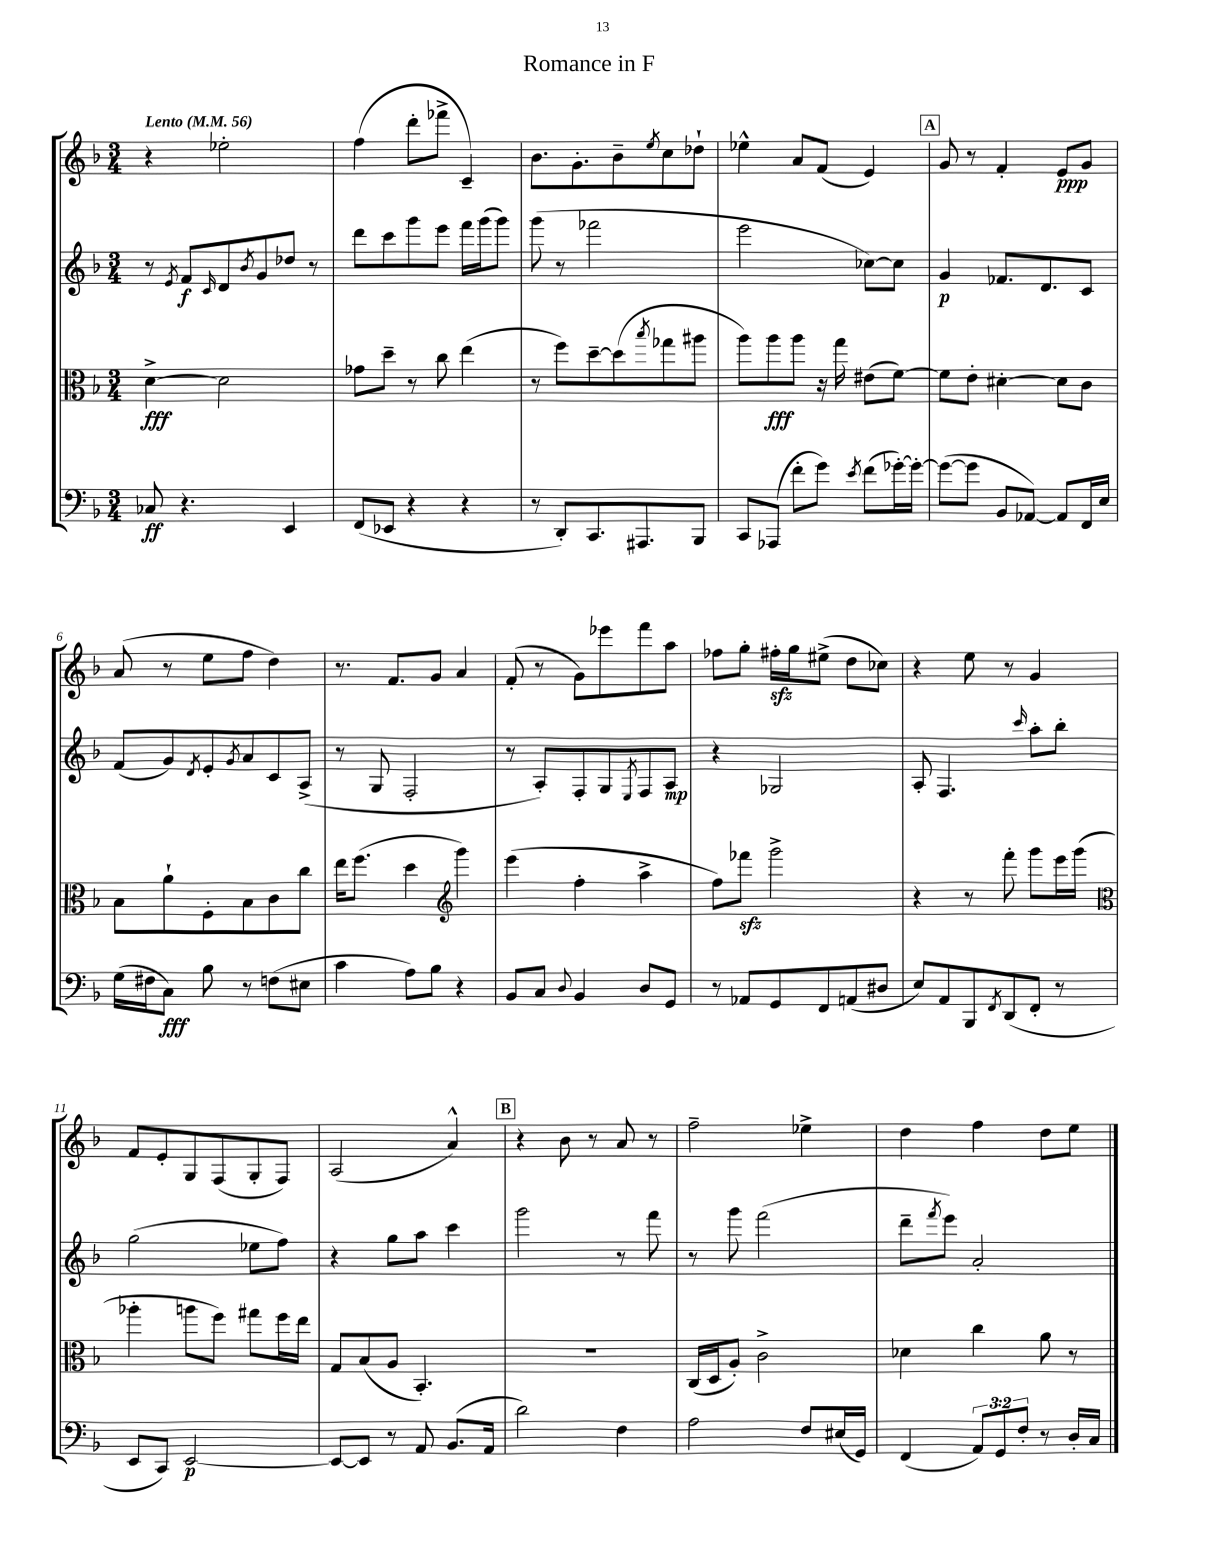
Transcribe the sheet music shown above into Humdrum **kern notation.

**kern	**dynam	**kern	**dynam	**kern	**dynam	**kern	**dynam
*part4	*part4	*part3	*part3	*part2	*part2	*part1	*part1
*staff4	*staff4	*staff3	*staff3	*staff2	*staff2	*staff1	*staff1
*clefF4	*	*clefC3	*	*clefG2	*	*clefG2	*
*k[b-]	*	*k[b-]	*	*k[b-]	*	*k[b-]	*
*M3/4	*	*M3/4	*	*M3/4	*	*M3/4	*
*MM56	*	*MM56	*	*MM56	*	*MM56	*
=1	=1	=1	=1	=1	=1	=1	=1
!	!	!	!	!	!	!LO:TX:a:B:t=Lento	!
8C-X/	ff	[4d^\	fff	8r	.	4r	.
.	.	.	.	8qe/	.	.	.
4.r	.	.	.	8f/L	f	.	.
.	.	.	.	16qqc/	.	.	.
.	.	2d\]	.	8d/	.	2ee-X'\	.
.	.	.	.	8qb-/	.	.	.
.	.	.	.	8g/	.	.	.
4EE/	.	.	.	8dd-X/J	.	.	.
.	.	.	.	8r	.	.	.
=2	=2	=2	=2	=2	=2	=2	=2
(8FF/L	.	8g-X\L	.	8ddd\L	.	(4ff\	.
8EE-X/J	.	8dd~\J	.	8ccc\	.	.	.
4r	.	8r	.	8ggg\	.	8ddd'\L	.
.	.	8cc\	.	8eee\J	.	8fff-X^\J	.
4r	.	(4ee\	.	16fff\LL	.	4c~/)	.
.	.	.	.	(16ggg\J	.	.	.
.	.	.	.	8ggg\J)	.	.	.
=3	=3	=3	=3	=3	=3	=3	=3
8r	.	8r	.	(8ggg\	.	8.b-\L	.
8DD'/L)	.	8ff\L)	.	8r	.	.	.
.	.	.	.	.	.	8.g'\	.
8.CC/	.	[8dd~\	.	2fff-X\	.	.	.
.	.	(8dd\]	.	.	.	8b-~\	.
8.AAA#X/	.	.	.	.	.	.	.
.	.	8qbb-/	.	.	.	8qee/	.
.	.	8gg-X\	.	.	.	8cc\	.
8BBB-/J	.	8aa#X\J	.	.	.	8dd-X`\J	.
=4	=4	=4	=4	=4	=4	=4	=4
8CC/L	.	8aa\L)	.	2eee\	.	4ee-X^^\	.
(8AAA-X/J	.	8aa\	fff	.	.	.	.
8f'\L	.	8aa\J	.	.	.	8a/L	.
8g\J)	.	16r	.	.	.	(8f/J	.
.	.	16gg\	.	.	.	.	.
8qe/	.	.	.	.	.	.	.
(8f\L	.	(8e#X\L	.	[8cc-X\L)	.	4e/)	.
[16g-X'\L)	.	[8f\J)	.	8cc-\J]	.	.	.
16g-'\JJ_	.	.	.	.	.	.	.
!!LO:REH:place=s1:t=A
=5	=5	=5	=5	=5	=5	=5	=5
(8g-\L_	.	8f\L]	.	4g/	p	8g/	.
8g-\J]	.	8e'\J	.	.	.	8r	.
8BB-/L	.	[4d#X'\	.	8.f-X/L	.	4f'/	.
[8AA-X/J)	.	.	.	.	.	.	.
.	.	.	.	8.d/	.	.	.
8AA-/L]	.	8d#\L]	.	.	.	8e/L	ppp
16FF/L	.	8c\J	.	8c/J	.	8g/J	.
16E/JJ	.	.	.	.	.	.	.
!!LO:LB:g=z
=6	=6	=6	=6	=6	=6	=6	=6
(16G\LL	.	8B-\L	.	(8f/L	.	(8a/	.
16F#X\J	.	.	.	.	.	.	.
8C\J)	fff	8a`\	.	8g/)	.	8r	.
.	.	.	.	8qd/	.	.	.
8B-\	.	8F'\	.	8e'/	.	8ee\L	.
.	.	.	.	8qg/	.	.	.
8r	.	8B-\	.	8a/	.	8ff\J	.
(8Fn\L	.	8c\	.	8c/	.	4dd\)	.
8E#X\J	.	8cc\J	.	(8A^/J	.	.	.
=7	=7	=7	=7	=7	=7	=7	=7
4c\	.	16ee\KL	.	8r	.	8.r	.
.	.	(8.ff\J	.	.	.	.	.
.	.	.	.	8G/	.	.	.
.	.	.	.	.	.	8.f/L	.
8A\L)	.	4dd\	.	2F'/	.	.	.
8B-\J	.	.	.	.	.	8g/J	.
*	*	*clefG2	*	*	*	*	*
4r	.	4ggg\)	.	.	.	4a/	.
=8	=8	=8	=8	=8	=8	=8	=8
8BB-/L	.	(4eee\	.	8r	.	(8f'/	.
8C/J	.	.	.	8A'/L)	.	8r	.
8qqD/	.	.	.	.	.	.	.
4BB-/	.	4ff'\	.	8F'/	.	8g\L)	.
.	.	.	.	8G/	.	8eee-X\	.
.	.	.	.	8qE/	.	.	.
8D/L	.	4aa^\	.	8F/	.	8fff\	.
8GG/J	.	.	.	8A/J	mp	8aa\J	.
=9	=9	=9	=9	=9	=9	=9	=9
8r	.	8ff\L)	.	4r	.	8ff-X\L	.
8AA-X/L	.	8fff-Xzz\J	.	.	.	8gg'\J	.
8GG/	.	2ggg^\	.	2G-X/	.	16ff#Xzz'\LL	.
.	.	.	.	.	.	16gg\J	.
8FF/	.	.	.	.	.	(8ee#X^\J	.
(8AAn/	.	.	.	.	.	8dd\L	.
8D#X/J	.	.	.	.	.	8cc-X\J)	.
=10	=10	=10	=10	=10	=10	=10	=10
8E/L)	.	4r	.	8A'/	.	4r	.
8AA/	.	.	.	4.F/	.	.	.
8BBB-/	.	8r	.	.	.	8ee\	.
8qFF/	.	.	.	.	.	.	.
(8DD/	.	8fff'\	.	.	.	8r	.
.	.	.	.	16qqccc/	.	.	.
8FF'/J	.	8ggg\L	.	8aa'\L	.	4g/	.
8r	.	16eee\L	.	8bb-'\J	.	.	.
.	.	(16ggg\JJ	.	.	.	.	.
!!LO:LB:g=z
=11	=11	=11	=11	=11	=11	=11	=11
*	*	*clefC3	*	*	*	*	*
8EE/L	.	4aa-X'\	.	(2gg\	.	8f/L	.
8CC/J)	.	.	.	.	.	8e'/	.
[2EE/	p	8aan\L	.	.	.	8G/	.
.	.	8ff\J)	.	.	.	(8F/	.
.	.	8gg#X\L	.	8ee-X\L	.	8G'/	.
.	.	16ff\L	.	8ff\J)	.	8F/J)	.
.	.	16ee\JJ	.	.	.	.	.
=12	=12	=12	=12	=12	=12	=12	=12
8EE/L_	.	8G/L	.	4r	.	(2A/	.
8EE/J]	.	(8B-/	.	.	.	.	.
8r	.	8A/J	.	8gg\L	.	.	.
8AA/	.	4.BB-'/)	.	8aa\J	.	.	.
(8.BB-/L	.	.	.	4ccc\	.	4a^^/)	.
16AA/Jk	.	.	.	.	.	.	.
!!LO:REH:place=s1:t=B
=13	=13	=13	=13	=13	=13	=13	=13
2d\)	.	2.r	.	2ggg\	.	4r	.
.	.	.	.	.	.	8b-\	.
.	.	.	.	.	.	8r	.
4F\	.	.	.	8r	.	8a/	.
.	.	.	.	8fff\	.	8r	.
=14	=14	=14	=14	=14	=14	=14	=14
2A\	.	(16C/LL	.	8r	.	2ff~\	.
.	.	16D/J	.	.	.	.	.
.	.	8A'/J)	.	8ggg\	.	.	.
.	.	2c^\	.	(2fff\	.	.	.
8F/L	.	.	.	.	.	4ee-X^\	.
(16E#X/L	.	.	.	.	.	.	.
16GG/JJ)	.	.	.	.	.	.	.
=15	=15	=15	=15	=15	=15	=15	=15
(4FF/	.	4d-X\	.	8ddd~\L	.	4dd\	.
.	.	.	.	8qfff/	.	.	.
.	.	.	.	8eee\J)	.	.	.
12AA/L)	.	4cc\	.	2a'/	.	4ff\	.
12GG/	.	.	.	.	.	.	.
12F'/J	.	.	.	.	.	.	.
8r	.	8a\	.	.	.	8dd\L	.
16D'/LL	.	8r	.	.	.	8ee\J	.
16C/JJ	.	.	.	.	.	.	.
==	==	==	==	==	==	==	==
*-	*-	*-	*-	*-	*-	*-	*-
